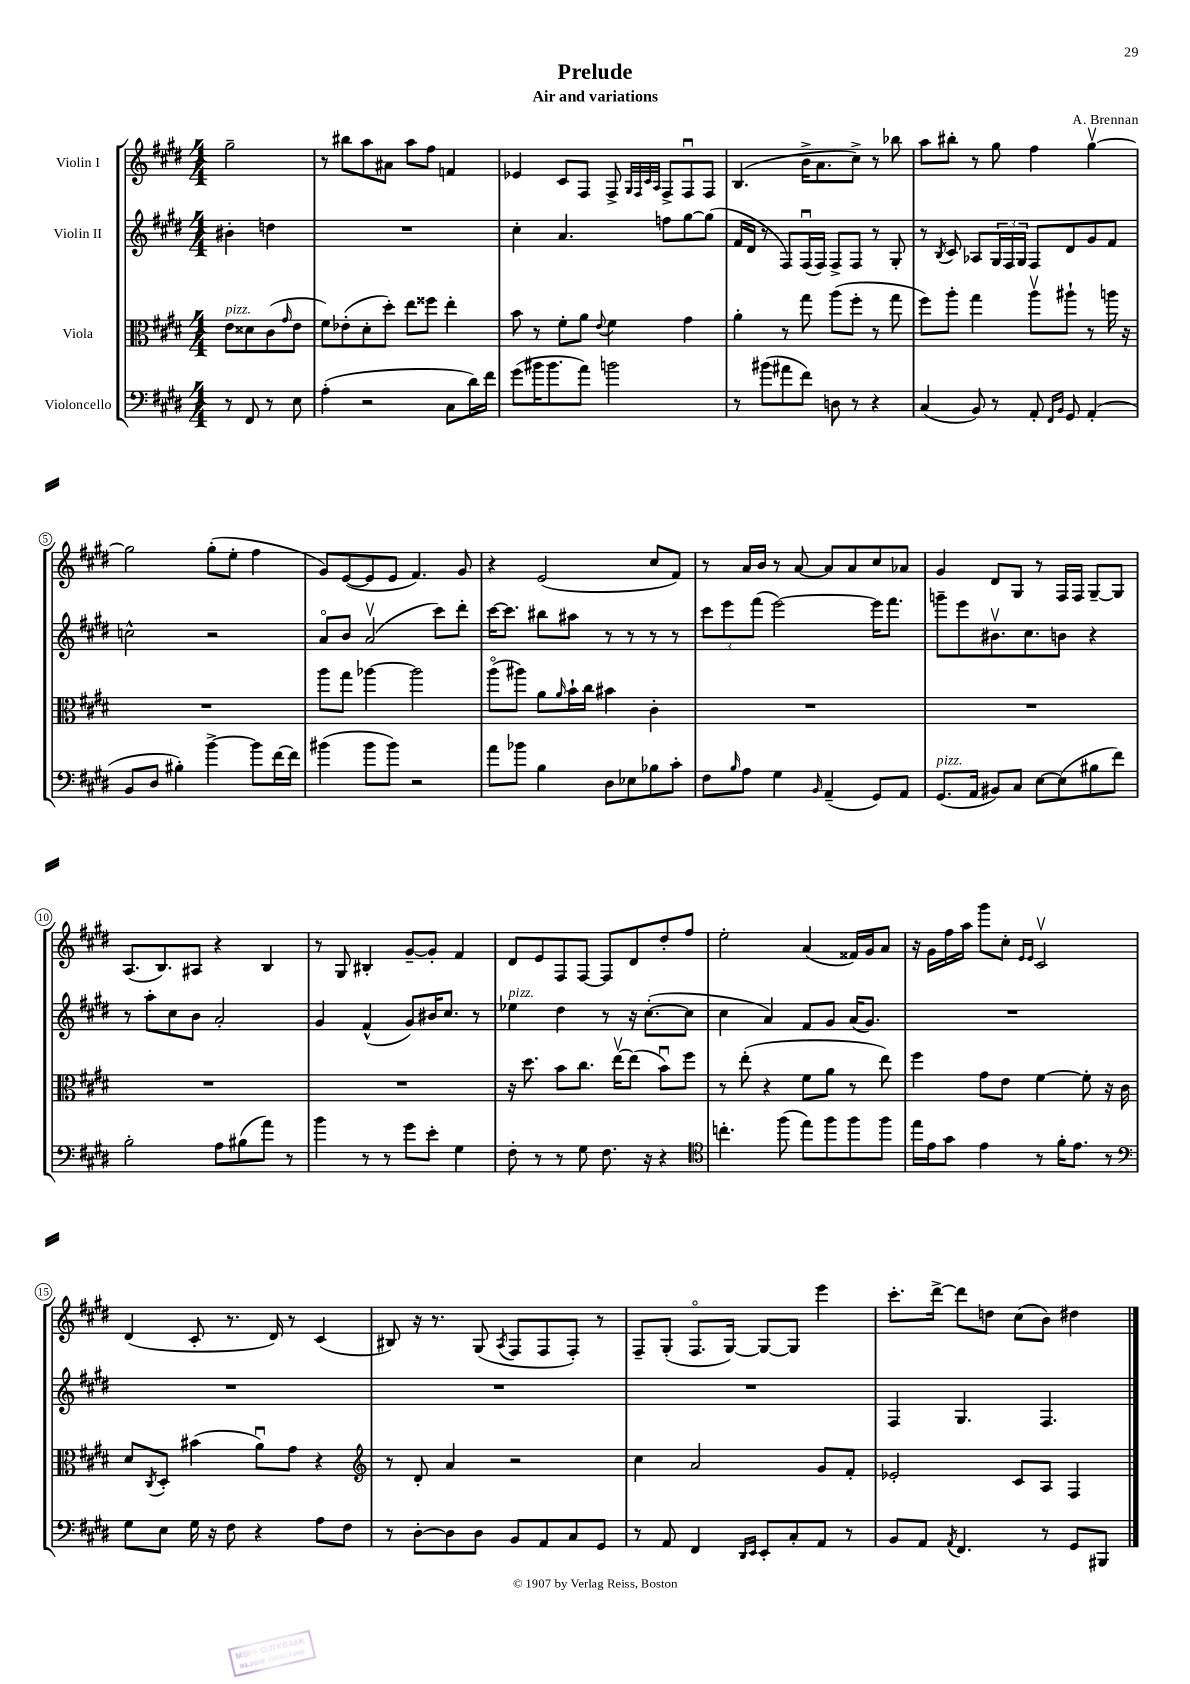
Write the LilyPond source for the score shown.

\header { title = "Prelude" composer = "A. Brennan" subtitle = "Air and variations" }
<<
\new StaffGroup <<
\new Staff = "s0" \with { instrumentName = "Violin I" } {
    \clef treble \key e \major \numericTimeSignature \time 4/4 \partial 2
    gis''2-- |
    r8 bis''8 a''8 ais'8 a''8 fis''8 f'4 |
    ees'4 cis'8 fis8 fis8-> \grace { gis32 fis32 cis'32 a32 } fis8-> fis8\downbow fis8 |
    b4.( b'16-> a'8. cis''8->) r8 bes''8 |
    a''8 bis''8-. r8 gis''8 fis''4 gis''4~\upbow |
    gis''2 gis''8-.( e''8-. fis''4 |
    gis'8) e'8~( e'8 e'8 fis'4.) gis'8 |
    r4 e'2( cis''8 fis'8) |
    r8 a'16 b'16 r8 a'8~ a'8 a'8 cis''8 aes'8 |
    gis'4 dis'8 gis8 r8 fis16 fis16 gis8~-- gis8 |
    a8.( b8.) ais8 r4 b4 |
    r8 gis8 bis4-. gis'8~-- gis'8-. fis'4 |
    dis'8 e'8 fis8 fis8~ fis8 dis'8 dis''8-. fis''8 |
    e''2-. a'4( fisis'16) gis'16 a'8 |
    r16 gis'16 fis''16 a''16 gis'''8 cis''8-. \grace { e'16 e'16 } cis'2\upbow |
    dis'4( cis'8-. r8. dis'16) r8 cis'4( |
    bis8) r16 r8. gis8( \acciaccatura { a8 } fis8 fis8 fis8-.) r8 |
    fis8-- gis8-.( fis8.\flageolet gis16~) gis8~ gis8 e'''4 |
    cis'''8.-. dis'''16~-> dis'''8 d''8 cis''8( b'8) dis''4 \bar "|." |
}
\new Staff = "s1" \with { instrumentName = "Violin II" } {
    \clef treble \key e \major \numericTimeSignature \time 4/4 \partial 2
    bis'4-. d''4 |
    R1 |
    cis''4-. a'4. f''8 gis''8~ gis''8( |
    fis'16 dis'16 r8 fis8) fis16\downbow( fis16) fis8-> fis8 r8 gis8-. |
    r8 \acciaccatura { b8 } cis'8 aes8 \tuplet 3/2 { gis16 fis16 gis16 } fis8 dis'8 gis'8 fis'8 |
    c''2-^ r2 |
    a'8\flageolet b'8 a'2\upbow( cis'''8) dis'''8-. |
    cis'''16~ cis'''8. bis''8 ais''8 r8 r8 r8 r8 |
    \tuplet 3/2 { cis'''8 e'''8 fis'''8( } e'''2~) e'''16 fis'''8. |
    g'''8-- e'''8 bis'8.\upbow cis''8. b'8 r4 |
    r8 a''8-. cis''8 b'8 a'2-. |
    gis'4 fis'4-^( gis'8) bis'16 cis''8. r8 |
    ees''4^\markup { \italic "pizz." } dis''4 r8 r16 cis''8.~-.( cis''8 |
    cis''4 a'4) fis'8 gis'8 a'16( gis'8.) |
    R1 |
    R1 |
    R1 |
    R1 |
    fis4 gis4. fis4. \bar "|." |
}
\new Staff = "s2" \with { instrumentName = "Viola" } {
    \clef alto \key e \major \numericTimeSignature \time 4/4 \partial 2
    e'8^\markup { \italic "pizz." } disis'8 cis'8( \grace { gis'16 } e'8 |
    fis'8) ees'8-.( dis'8-. dis''8-.) e''8 fisis''8 e''4-. |
    b'8 r8 fis'8-. a'8 \appoggiatura { e'8 } fis'4 gis'4 |
    a'4-. r8 gis''8 a''8( fis''8-. r8 gis''8 |
    fis''8) a''8-. gis''4 a''8\upbow ais''8-! r8 a''16 r16 |
    R1 |
    a''8 gis''8 aes''4~ aes''2 |
    a''8\flageolet( ais''8) a'8 \grace { a'16 } b'16-! cis''16 bis'4 cis'4-. |
    R1 |
    R1 |
    R1 |
    R1 |
    r16 dis''8. b'8 cis''8. e''16~\upbow e''8( b'8\downbow) fis''8 |
    r8 e''8-.( r4 fis'8 a'8 r8 e''8) |
    fis''4 gis'8 e'8 fis'4~ fis'8-. r16 cis'16 |
    dis'8 \acciaccatura { cis8 } dis8-. bis'4( a'8\downbow) gis'8 r4 |
    \clef treble r8 dis'8-. a'4 r2 |
    cis''4 a'2 gis'8 fis'8-. |
    ees'2-. cis'8 a8 fis4 \bar "|." |
}
\new Staff = "s3" \with { instrumentName = "Violoncello" } {
    \clef bass \key e \major \numericTimeSignature \time 4/4 \partial 2
    r8 fis,8 r8 e8 |
    a4-.( r2 cis8 dis'16) fis'16 |
    gis'8( bis'16 bis'8. a'8) b'2 |
    r8 bis'8( ais'8 fis'8) d8 r8 r4 |
    cis4( b,8) r8 a,8-. \grace { fis,16 b,16 } gis,8 a,4-.( |
    b,8 dis8 bis4-.) b'4~-> b'8 fis'16~ fis'16 |
    bis'4( bis'8 bis'8) r2 |
    a'8 bes'8 b4 dis8 ees8 bes8 cis'8-. |
    fis8 \grace { b16 } a8 gis4 \grace { b,16 } a,4--( gis,8) a,8 |
    gis,8.^\markup { \italic "pizz." }( a,16 bis,8) cis8 e8~ e8( bis8 fis'8) |
    b2-. a8 bis8( a'8) r8 |
    b'4 r8 r8 gis'8 e'8-. gis4 |
    fis8-. r8 r8 gis8 fis8. r16 r4 |
    \clef tenor c''4.-. fis''8( e''8) fis''8 fis''8 fis''8 |
    e''16 e'16 gis'8 e'4 r8 fis'16-. e'8. r8 |
    \clef bass gis8 e8 gis16 r16 fis8 r4 a8 fis8 |
    r8 dis8~-. dis8 dis8 b,8 a,8 cis8 gis,8 |
    r8 a,8 fis,4 \grace { dis,16 e,16 } e,8-. cis8-. a,8 r8 |
    b,8 a,8 \acciaccatura { a,8 } fis,4. r8 gis,8 bis,,8 \bar "|." |
}
>>
>>
\layout { \context { \Score \override BarNumber.stencil = #(make-stencil-circler 0.1 0.3 ly:text-interface::print) } }
